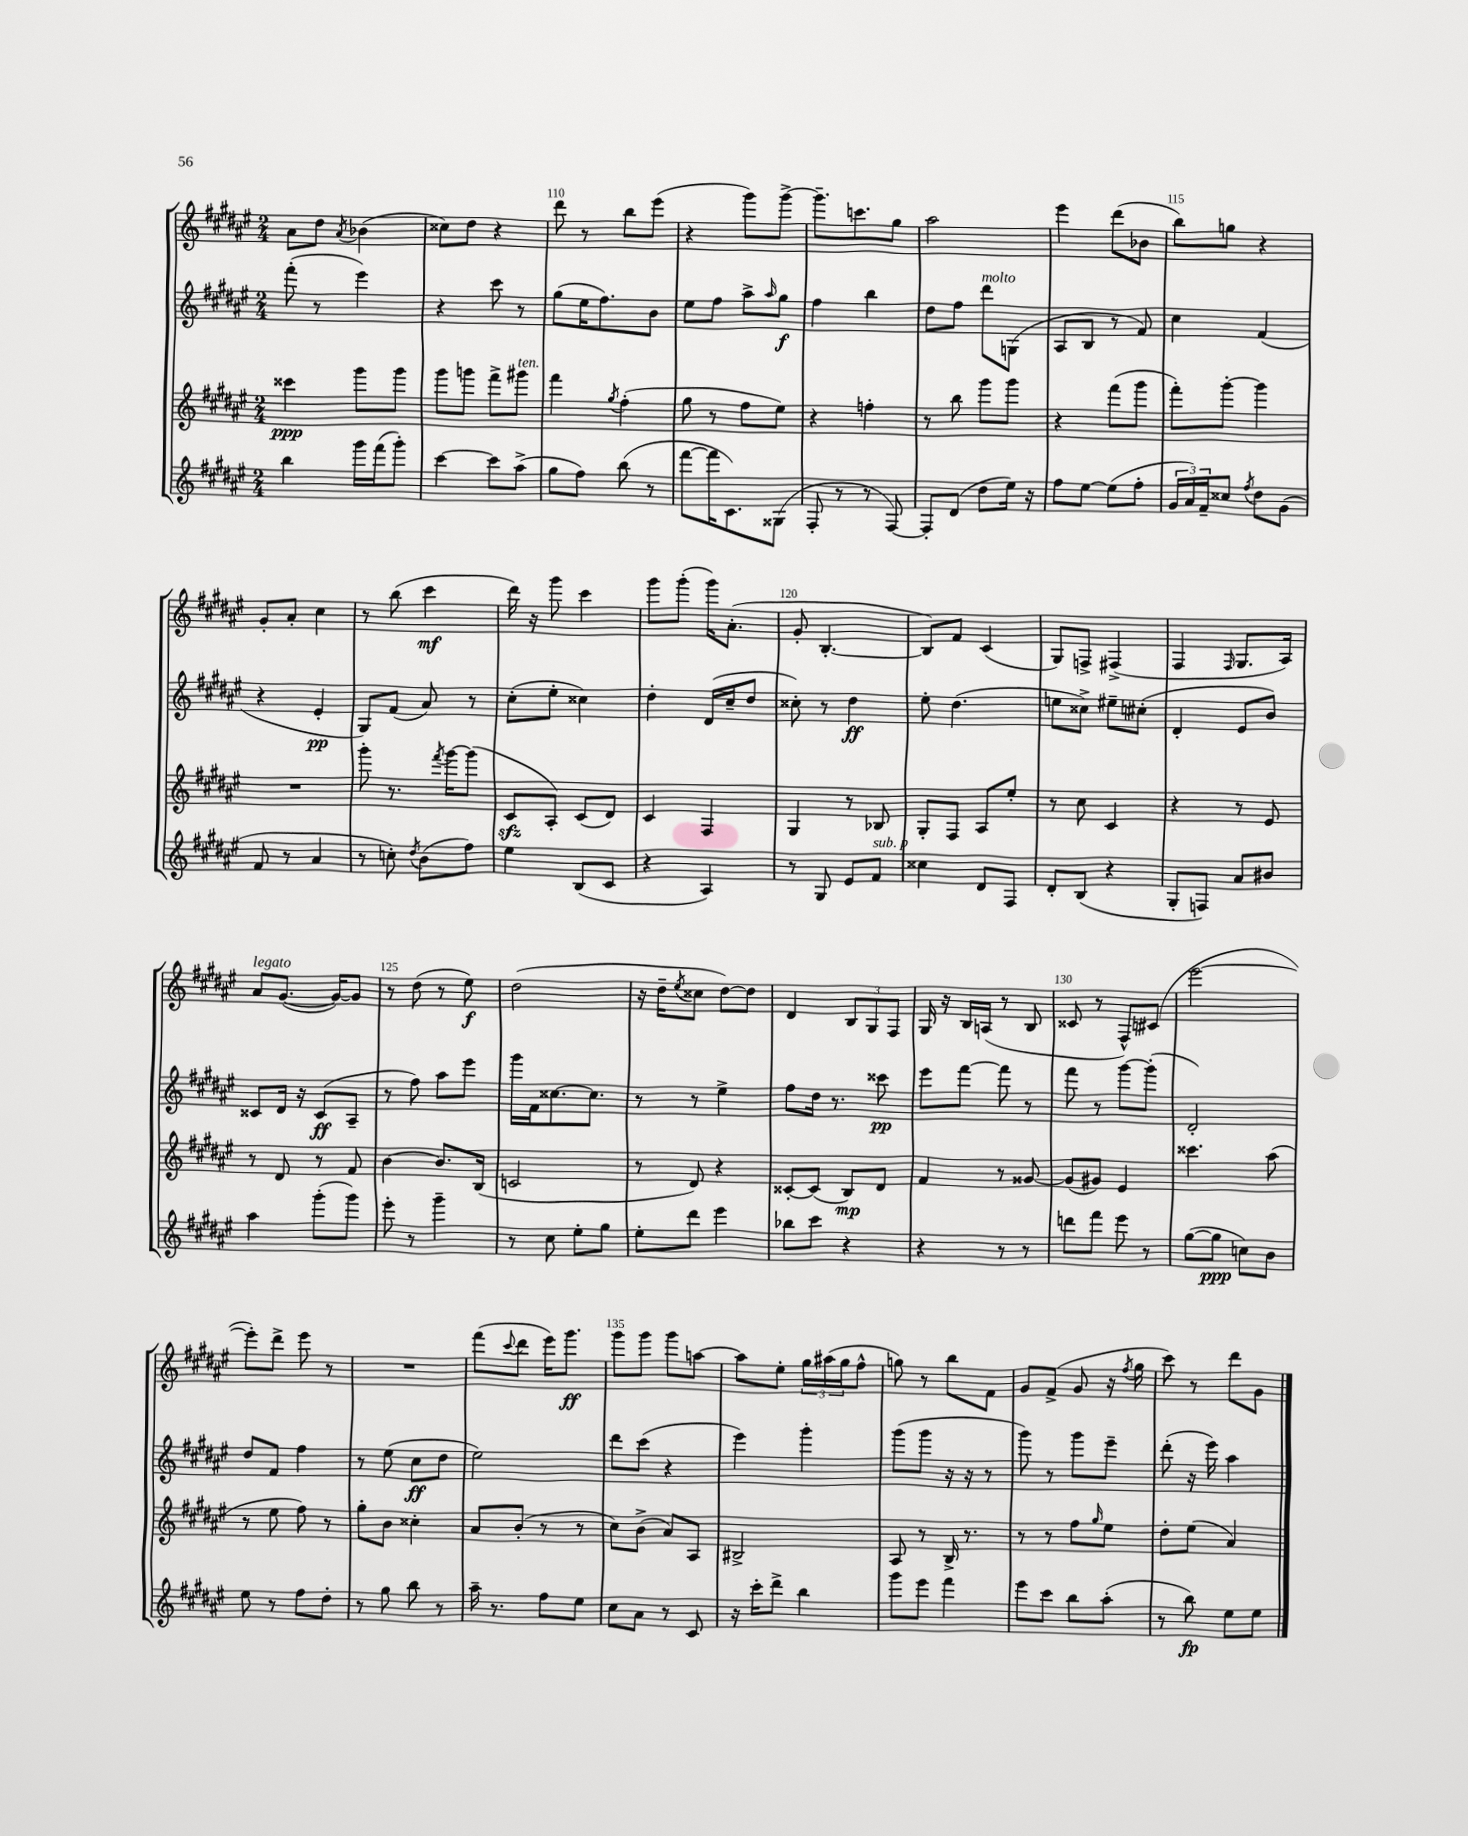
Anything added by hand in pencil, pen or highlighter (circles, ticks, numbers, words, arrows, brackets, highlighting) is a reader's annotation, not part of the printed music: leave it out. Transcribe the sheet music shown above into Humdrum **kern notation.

**kern	**dynam	**kern	**dynam	**kern	**dynam	**kern	**dynam
*part4	*part4	*part3	*part3	*part2	*part2	*part1	*part1
*staff4	*staff4	*staff3	*staff3	*staff2	*staff2	*staff1	*staff1
*clefG2	*	*clefG2	*	*clefG2	*	*clefG2	*
*k[f#c#g#d#a#e#]	*	*k[f#c#g#d#a#e#]	*	*k[f#c#g#d#a#e#]	*	*k[f#c#g#d#a#e#]	*
*M2/4	*	*M2/4	*	*M2/4	*	*M2/4	*
=108	=108	=108	=108	=108	=108	=108	=108
4bb\	.	4ccc##X\	ppp	(8fff#'\	.	8a#\L	.
.	.	.	.	8r	.	8dd#\J	.
.	.	.	.	.	.	8qa#/	.
16ggg#\LL	.	8ggg#\L	.	4eee#\)	.	(4b-X\	.
(16fff#\J	.	.	.	.	.	.	.
8ggg#'\J)	.	8ggg#\J	.	.	.	.	.
=109	=109	=109	=109	=109	=109	=109	=109
[4ccc#\	.	8ggg#\L	.	4r	.	8cc##X\L)	.
.	.	8gggn\J	.	.	.	8dd#\J	.
8ccc#\L]	.	8fff#^\L	.	8ccc#\	.	4r	.
!	!	!LO:TX:a:i:t=ten.	!	!	!	!	!
(8aa#^\J	.	8ggg#X\J	.	8r	.	.	.
=110	=110	=110	=110	=110	=110	=110	=110
8gg#\L	.	4fff#\	.	(8gg#\L	.	8ddd#\	.
8ff#\J)	.	.	.	16ee#\K	.	8r	.
.	.	.	.	8.ff#\)	.	.	.
.	.	8qgg#/	.	.	.	.	.
(8bb\	.	(4ff#'\	.	.	.	8bb\L	.
8r	.	.	.	8b\J	.	(8eee#\J	.
=111	=111	=111	=111	=111	=111	=111	=111
[8fff#\L	.	8gg#\	.	8ee#\L	.	4r	.
16fff#\K]	.	8r	.	8ff#\J	.	.	.
8.c#\)	.	.	.	.	.	.	.
.	.	8ff#\L	.	8aa#^\L	.	8ggg#\L)	.
.	.	.	.	16qqaa#/	.	.	.
(8G##X\J	.	8ee#\J)	.	8gg#\J	f	[8ggg#^\J	.
=112	=112	=112	=112	=112	=112	=112	=112
8F#'/	.	4r	.	4ff#\	.	8.ggg#~\L]	.
8r	.	.	.	.	.	.	.
.	.	.	.	.	.	8.cccn\	.
8r	.	4ffn'\	.	4bb\	.	.	.
[8F#/)	.	.	.	.	.	8gg#\J	.
=113	=113	=113	=113	=113	=113	=113	=113
8F#'/L]	.	8r	.	8dd#\L	.	2aa#\	.
(8d#/J	.	8bb\	.	8ff#\J	.	.	.
!	!	!	!	!LO:TX:a:i:t=molto	!	!	!
8dd#\L	.	8ggg#\L	.	8ddd#\L	.	.	.
16ee#\Jk)	.	8ggg#\J	.	(8Gn\J	.	.	.
16r	.	.	.	.	.	.	.
=114	=114	=114	=114	=114	=114	=114	=114
8ff#\L	.	4r	.	8A#/L	.	4eee#\	.
[8ee#\J	.	.	.	8B/J	.	.	.
(8ee#\L]	.	(8fff#\L	.	8r	.	(8ddd#\L	.
8ff#'\J	.	8ggg#\J	.	8f#/)	.	8b-X\J	.
=115	=115	=115	=115	=115	=115	=115	=115
24g#/LL	.	8fff#'\L)	.	4cc#\	.	8bb\L)	.
24a#/)	.	.	.	.	.	.	.
24f#~/J	.	.	.	.	.	.	.
8cc##X/J	.	[8ggg#'\J	.	.	.	8ggn\J	.
8qff#/	.	.	.	.	.	.	.
8dd#\L	.	4ggg#\]	.	(4f#/	.	4r	.
(8g#\J	.	.	.	.	.	.	.
!!LO:LB:g=z
=116	=116	=116	=116	=116	=116	=116	=116
8f#/	.	2r	.	4r	.	8g#'/L	.
8r	.	.	.	.	.	8a#'/J	.
4a#/	.	.	.	4e#'/	pp	4cc#\	.
=117	=117	=117	=117	=117	=117	=117	=117
8r	.	8ggg#'\	.	8G#/L)	.	8r	.
8ccn'\)	.	8.r	.	(8f#/J	.	(8bb\	.
8qdd#/	.	.	.	.	.	.	.
(8b\L	.	.	.	8a#/)	.	4ccc#\	mf
.	.	8qfff#/	.	.	.	.	.
.	.	[16ggg#\KL	.	.	.	.	.
8ff#\J)	.	(8ggg#\J]	.	8r	.	.	.
=118	=118	=118	=118	=118	=118	=118	=118
4ee#\	.	8c#zz/L	.	(8cc#'\L	.	16ddd#\)	.
.	.	.	.	.	.	16r	.
.	.	8A#'/J)	.	8ee#'\J	.	8ggg#\	.
(8B/L	.	(8c#/L	.	4cc##X\)	.	4ccc#\	.
8c#/J	.	8d#/J)	.	.	.	.	.
=119	=119	=119	=119	=119	=119	=119	=119
4r	.	4c#/	.	4dd#'\	.	8ggg#\L	.
.	.	.	.	.	.	(8ggg#'\J	.
4A#/)	.	4F#/	.	(16d#/LL	.	16ggg#\KL)	.
.	.	.	.	16cc#~/J	.	(8.a#'\J	.
.	.	.	.	8dd#/J	.	.	.
=120	=120	=120	=120	=120	=120	=120	=120
8r	.	4G#/	.	8cc##X'\)	.	8g#'/	.
8G#/	.	.	.	8r	.	[4.B'/	.
8e#/L	.	8r	.	4dd#\	ff	.	.
!LO:TX:a:i:t=sub. p	!	!	!	!	!	!	!
8f#/J	.	8B-X/	.	.	.	.	.
=121	=121	=121	=121	=121	=121	=121	=121
4cc##X\	.	8G#'/L	.	8ee#'\	.	8B/L])	.
.	.	8F#/J	.	(4.dd#\	.	8f#/J	.
8d#/L	.	8A#/L	.	.	.	(4c#/	.
8F#/J	.	8ee#'/J	.	.	.	.	.
=122	=122	=122	=122	=122	=122	=122	=122
8d#'/L	.	8r	.	8een\L	.	8G#/L)	.
(8B/J	.	8cc#\	.	8cc##X^\J)	.	8Fn^/J	.
4r	.	4c#/	.	8ee#X~\L	.	(4F#X^/	.
.	.	.	.	(8cc#X'\J	.	.	.
=123	=123	=123	=123	=123	=123	=123	=123
8G#'/L	.	4r	.	4d#'/	.	4F#/	.
8Fn/J)	.	.	.	.	.	.	.
.	.	.	.	.	.	16qqF#/	.
8a#/L	.	8r	.	8e#/L	.	8.G#/L	.
8b#X/J	.	8e#/	.	8b/J)	.	.	.
.	.	.	.	.	.	16A#/Jk)	.
!!LO:LB:g=z
=124	=124	=124	=124	=124	=124	=124	=124
!	!	!	!	!	!	!LO:TX:a:i:t=legato	!
4aa#\	.	8r	.	8c##X/L	.	8a#/L	.
.	.	8d#/	.	16d#/Jk	.	([8.g#/J	.
.	.	.	.	16r	.	.	.
(8ggg#'\L	.	8r	.	(8c##/L	ff	.	.
.	.	.	.	.	.	16g#/KL_)	.
8ggg#\J)	.	8f#/	.	8A#~/J	.	8g#/J]	.
=125	=125	=125	=125	=125	=125	=125	=125
8eee#'\	.	[4b\	.	8r	.	8r	.
8r	.	.	.	8ff#\)	.	(8dd#\	.
4ggg#~\	.	8.b/L]	.	8aa#\L	.	8r	.
.	.	.	.	8eee#\J	.	8ee#\)	f
.	.	(16B/Jk	.	.	.	.	.
=126	=126	=126	=126	=126	=126	=126	=126
8r	.	2cn/	.	16ggg#\LL	.	(2dd#\	.
.	.	.	.	16f#\J	.	.	.
8cc#\	.	.	.	[8.cc##X\	.	.	.
8ee#'\L	.	.	.	.	.	.	.
.	.	.	.	8.cc##\J]	.	.	.
8gg#\J	.	.	.	.	.	.	.
=127	=127	=127	=127	=127	=127	=127	=127
8ee#'\L	.	8r	.	8r	.	16r	.
.	.	.	.	.	.	16dd#~\KL	.
.	.	.	.	.	.	8qee#/	.
8ddd#\J	.	8d#/)	.	8r	.	8cc##X\J	.
4eee#\	.	4r	.	4ee#^\	.	[8dd#\L)	.
.	.	.	.	.	.	8dd#\J]	.
=128	=128	=128	=128	=128	=128	=128	=128
8bb-X\L	.	[8c##X'/L	.	8ff#\L	.	4d#/	.
8ccc#\J	.	(8c##/J]	.	16dd#\Jk	.	.	.
.	.	.	.	8.r	.	.	.
4r	.	8B/L)	mp	.	.	12B/L	.
.	.	.	.	.	.	12G#/	.
.	.	8d#/J	.	8ccc##X\	pp	.	.
.	.	.	.	.	.	12F#/J	.
=129	=129	=129	=129	=129	=129	=129	=129
4r	.	4f#/	.	8eee#\L	.	16G#/	.
.	.	.	.	.	.	16r	.
.	.	.	.	[8fff#\J	.	16B/LL	.
.	.	.	.	.	.	(16An/JJ	.
8r	.	8r	.	8fff#\]	.	8r	.
8r	.	[8g##X/	.	8r	.	8B/	.
=130	=130	=130	=130	=130	=130	=130	=130
8dddn\L	.	(8g##/L]	.	8fff#\	.	8c##X/	.
8fff#\J	.	8g#X/J)	.	8r	.	8r	.
8eee#\	.	4e#/	.	[8ggg#\L	.	8F#^^/L)	.
8r	.	.	.	(8ggg#'\J]	.	(8c#X/J	.
=131	=131	=131	=131	=131	=131	=131	=131
([8gg#\L	.	4.ccc##X\	.	2d#'/)	.	[2eee#\	.
8gg#\J]	ppp	.	.	.	.	.	.
8ccn\L)	.	.	.	.	.	.	.
8b\J	.	(8aa#\	.	.	.	.	.
!!LO:LB:g=z
=132	=132	=132	=132	=132	=132	=132	=132
8ee#\	.	8r	.	8dd#/L	.	8eee#'\L])	.
8r	.	8ee#\	.	8f#/J	.	8ddd#^\J	.
8ff#\L	.	8ff#\)	.	4ff#\	.	8eee#\	.
8dd#'\J	.	8r	.	.	.	8r	.
=133	=133	=133	=133	=133	=133	=133	=133
8r	.	8gg#'\L	.	8r	.	2r	.
8gg#\	.	8b\J	.	(8ee#\	.	.	.
8bb\	.	4cc##X'\	.	8cc#\L	ff	.	.
8r	.	.	.	8dd#\J	.	.	.
=134	=134	=134	=134	=134	=134	=134	=134
16aa#~\	.	8a#/L	.	2ee#\)	.	(8fff#\L	.
8.r	.	.	.	.	.	.	.
.	.	.	.	.	.	8qqccc#/	.
.	.	(8b'/J	.	.	.	8ddd#\J	.
8ff#\L	.	8r	.	.	.	16eee#\KL)	.
.	.	.	.	.	.	8.ggg#\J	ff
8ee#\J	.	8r	.	.	.	.	.
=135	=135	=135	=135	=135	=135	=135	=135
8cc#\L	.	8cc#\L)	.	8ddd#\L	.	8ggg#\L	.
8a#\J	.	(8b^\J	.	(8ccc#\J	.	8ggg#\J	.
8r	.	8a#/L)	.	4r	.	8ggg#\L	.
8c#/	.	8A#/J	.	.	.	[8aan\J	.
=136	=136	=136	=136	=136	=136	=136	=136
16r	.	2B#X^/	.	4eee#\)	.	8aa\L]	.
16ccc#'\KL	.	.	.	.	.	.	.
8ddd#^\J	.	.	.	.	.	8ee#'\J	.
4bb\	.	.	.	4ggg#'\	.	24gg#\LL	.
.	.	.	.	.	.	(24aa#X\	.
.	.	.	.	.	.	24gg#\J	.
.	.	.	.	.	.	8ff#^^\J	.
=137	=137	=137	=137	=137	=137	=137	=137
8ggg#\L	.	8A#/	.	(8ggg#\L	.	8ggn\)	.
8eee#\J	.	8r	.	8ggg#\J	.	8r	.
4fff#\	.	16B^/	.	16r	.	8bb\L	.
.	.	8.r	.	16r	.	.	.
.	.	.	.	8r	.	8f#\J	.
=138	=138	=138	=138	=138	=138	=138	=138
8eee#\L	.	8r	.	8ggg#\)	.	8g#/L	.
8ccc#\J	.	8r	.	8r	.	(8f#^/J	.
8bb\L	.	8ff#\L	.	8ggg#\L	.	8g#/	.
.	.	16qqgg#/	.	.	.	.	.
(8aa#'\J	.	8ee#\J	.	8eee#~\J	.	16r	.
.	.	.	.	.	.	8qff#/	.
.	.	.	.	.	.	16gg#\	.
=139	=139	=139	=139	=139	=139	=139	=139
8r	.	8dd#'\L	.	(8ddd#'\	.	8ccc#\)	.
8bb\)	fp	(8ee#\J	.	16r	.	8r	.
.	.	.	.	16eee#\)	.	.	.
8ee#\L	.	4a#/)	.	4aa#\	.	8ddd#\L	.
8ee#\J	.	.	.	.	.	8g#\J	.
==	==	==	==	==	==	==	==
*-	*-	*-	*-	*-	*-	*-	*-
